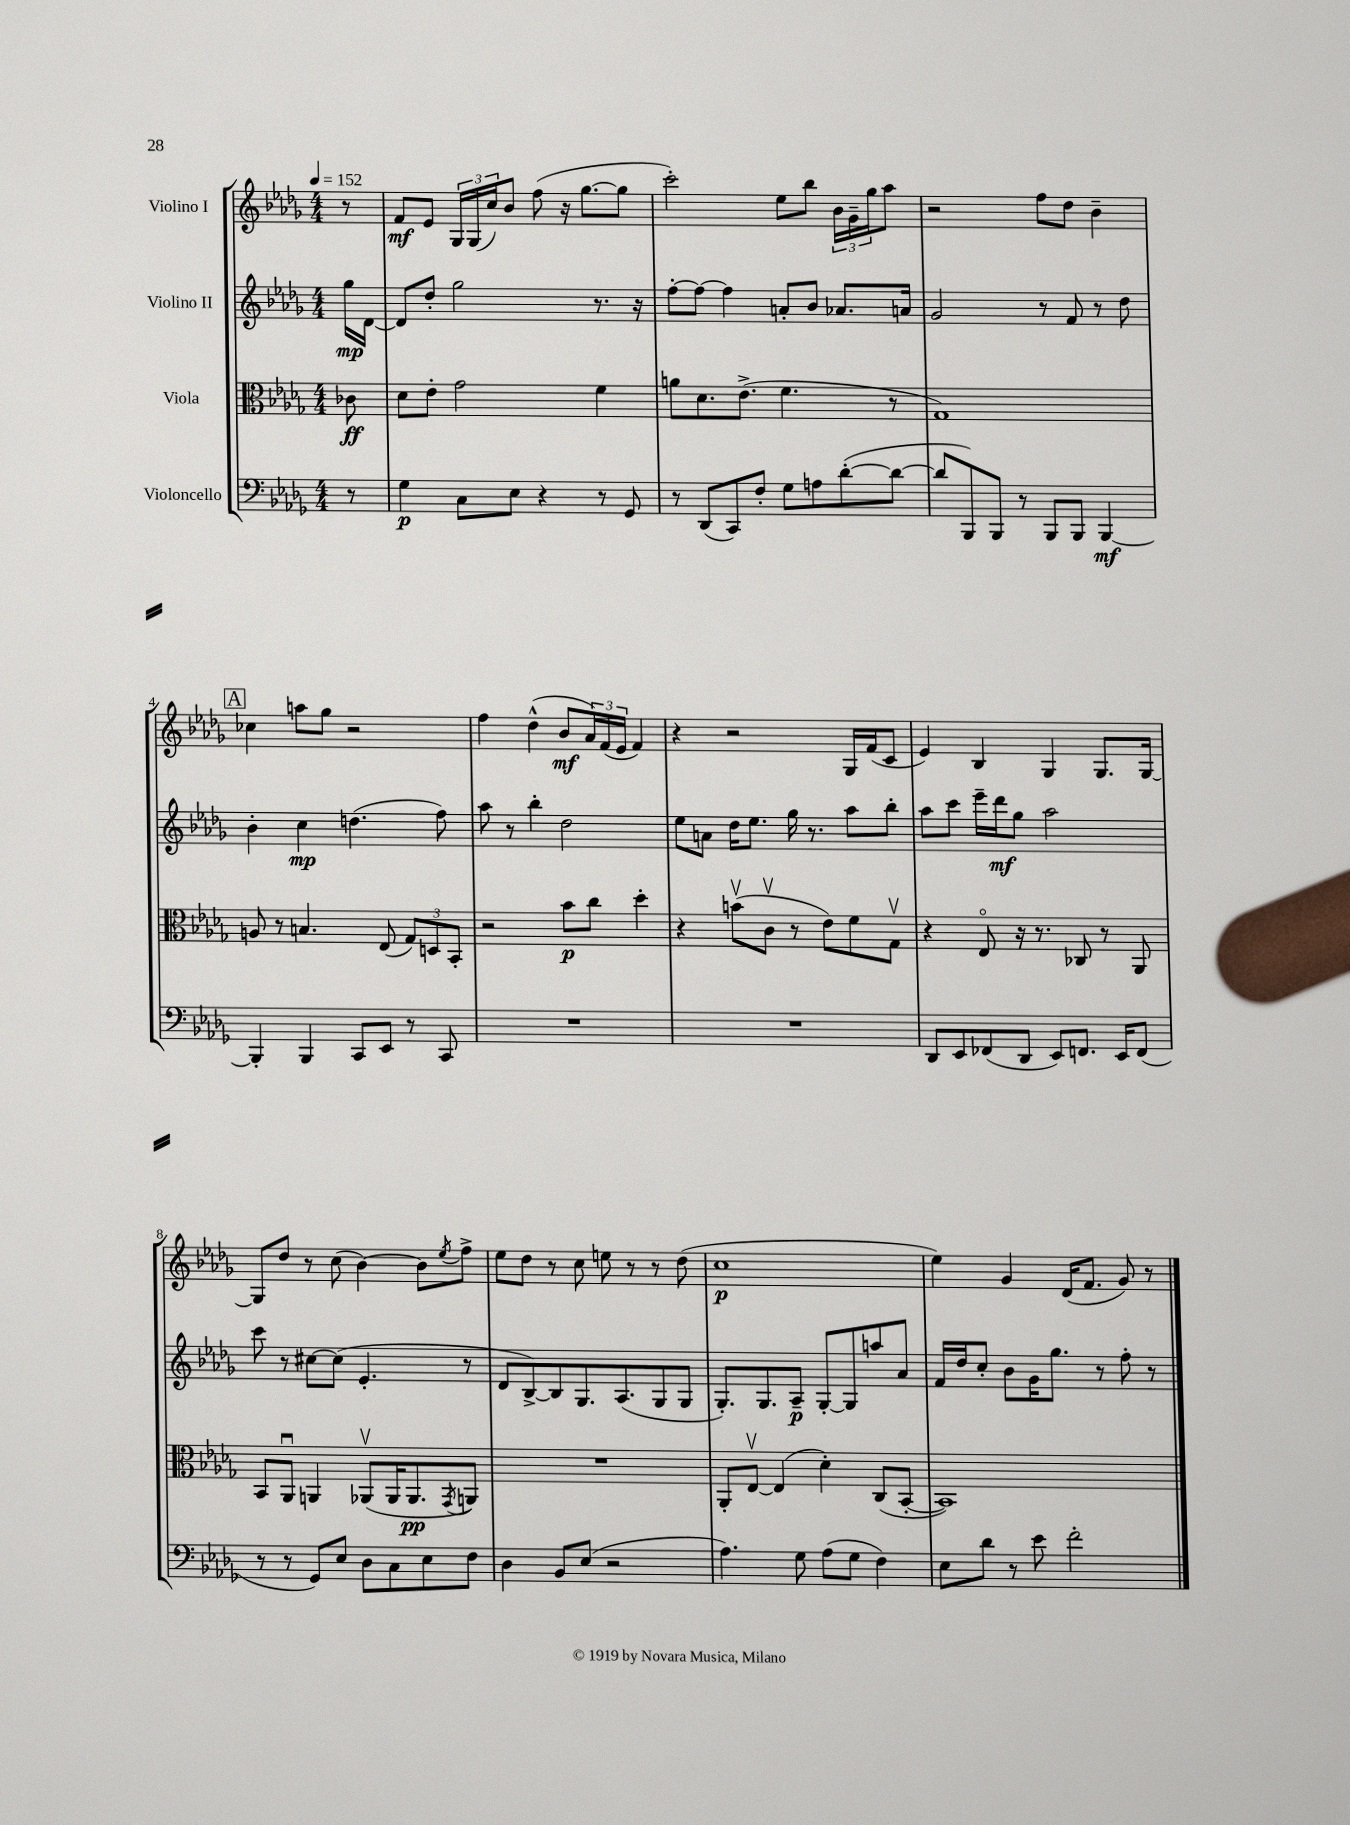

**kern	**kern	**kern	**kern
*staff4	*staff3	*staff2	*staff1
*clefF4	*clefC3	*clefG2	*clefG2
*k[b-e-a-d-g-]	*k[b-e-a-d-g-]	*k[b-e-a-d-g-]	*k[b-e-a-d-g-]
*M4/4	*M4/4	*M4/4	*M4/4
*MM152	*MM152	*MM152	*MM152
8r	8c-	16gg-	8r
.	.	[16d-	.
=	=	=	=
4G-	8d-	8d-]	8f
.	8e-'	8dd-'	8e-
8C	2g-	2gg-	24G-
.	.	.	(24G-
.	.	.	24cc)
8E-	.	.	8b-
4r	.	.	(8ff
.	.	.	16r
.	.	.	[8.gg-
8r	4f	8.r	.
8GG-	.	.	8gg-]
.	.	16r	.
=	=	=	=
8r	8a	[8ff'	2ccc')
(8DD-	8.d-	8ff_	.
8CC)	.	4ff]	.
.	(8.e-^	.	.
8F'	.	.	.
8G-	4.f	8a'	8ee-
8A	.	8b-	8bb-
([8d-'	.	8.a-	24b-
.	.	.	24g-~
.	.	.	24gg-
8d-_	8r	.	8aa-
.	.	16a	.
=	=	=	=
8d-]	1G-)	2g-	2r
8BBB-)	.	.	.
8BBB-	.	.	.
8r	.	.	.
8BBB-	.	8r	8ff
8BBB-	.	8f	8dd-
[4BBB-	.	8r	4b-~
.	.	8dd-	.
=	=	=	=
4BBB-']	8A	4b-'	4cc-
.	8r	.	.
4BBB-	4.B	4cc	8aa
.	.	.	8gg-
8CC	.	(4.dd	2r
8EE-	(8E-	.	.
8r	12G-)	.	.
.	12D	.	.
8CC	.	8ff)	.
.	12BB-'	.	.
=	=	=	=
1r	2r	8aa-	4ff
.	.	8r	.
.	.	4bb-'	(4dd-^^
.	8b-	2dd-	8b-
.	8cc	.	24a-)
.	.	.	(24f
.	.	.	24e-
.	4dd-'	.	4f)
=	=	=	=
1r	4r	8ee-	4r
.	.	8a	.
.	(8bv	16dd-	2r
.	.	8.ee-	.
.	8cv	.	.
.	8r	16gg-	.
.	.	8.r	.
.	8e-)	.	.
.	8f	8aa-	16G-
.	.	.	(16f
.	8G-v	8bb-'	8c
=	=	=	=
8DD-	4r	8aa-	4e-)
8EE-	.	8ccc	.
(8FF-	8E-o	16eee-~	4B-
.	.	16ddd-	.
8DD-	16r	8gg-	.
.	8.r	.	.
8EE-)	.	2aa-	4G-
8.FF	8C-	.	.
.	8r	.	8.G-
16EE-	.	.	.
(8FF	8AA-	.	.
.	.	.	[16G-
=	=	=	=
8r	8BB-	8ccc	8G-]
8r	8AA-u	8r	8dd-
8GG-)	4AA	[8cc#	8r
8E-	.	(8cc#]	(8cc
8D-	(8AA-v	4.e-'	[4b-)
8C	16AA-	.	.
.	8.AA-	.	.
8E-	.	.	8b-]
.	8qGG-	.	8qee-
8F	8AA)	8r	8ff^
=	=	=	=
4D-	1r	8d-	8ee-
.	.	[8B-^)	8dd-
8BB-	.	8B-]	8r
(8E-	.	8.G-	8cc
2r	.	.	8ee
.	.	(8.A-	.
.	.	.	8r
.	.	8G-	8r
.	.	8G-	(8dd-
=	=	=	=
4.A-)	8AA-'	8.G-')	1cc
.	[8E-v	.	.
.	.	8.G-	.
.	(4E-]	.	.
8G-	.	8A-~	.
(8A-	4d-')	[8G-'	.
8G-	.	8G-]	.
4F)	(8C	8aa	.
.	[8BB-'	8a-	.
=	=	=	=
8E-	1BB-])	16f	4ee-)
.	.	16dd-	.
8d-	.	8cc'	.
8r	.	8b-	4g-
8e-	.	16g-	.
.	.	8.gg-	.
2f'	.	.	(16d-
.	.	.	8.f
.	.	8r	.
.	.	8ff'	8g-)
.	.	8r	8r
==	==	==	==
*-	*-	*-	*-
